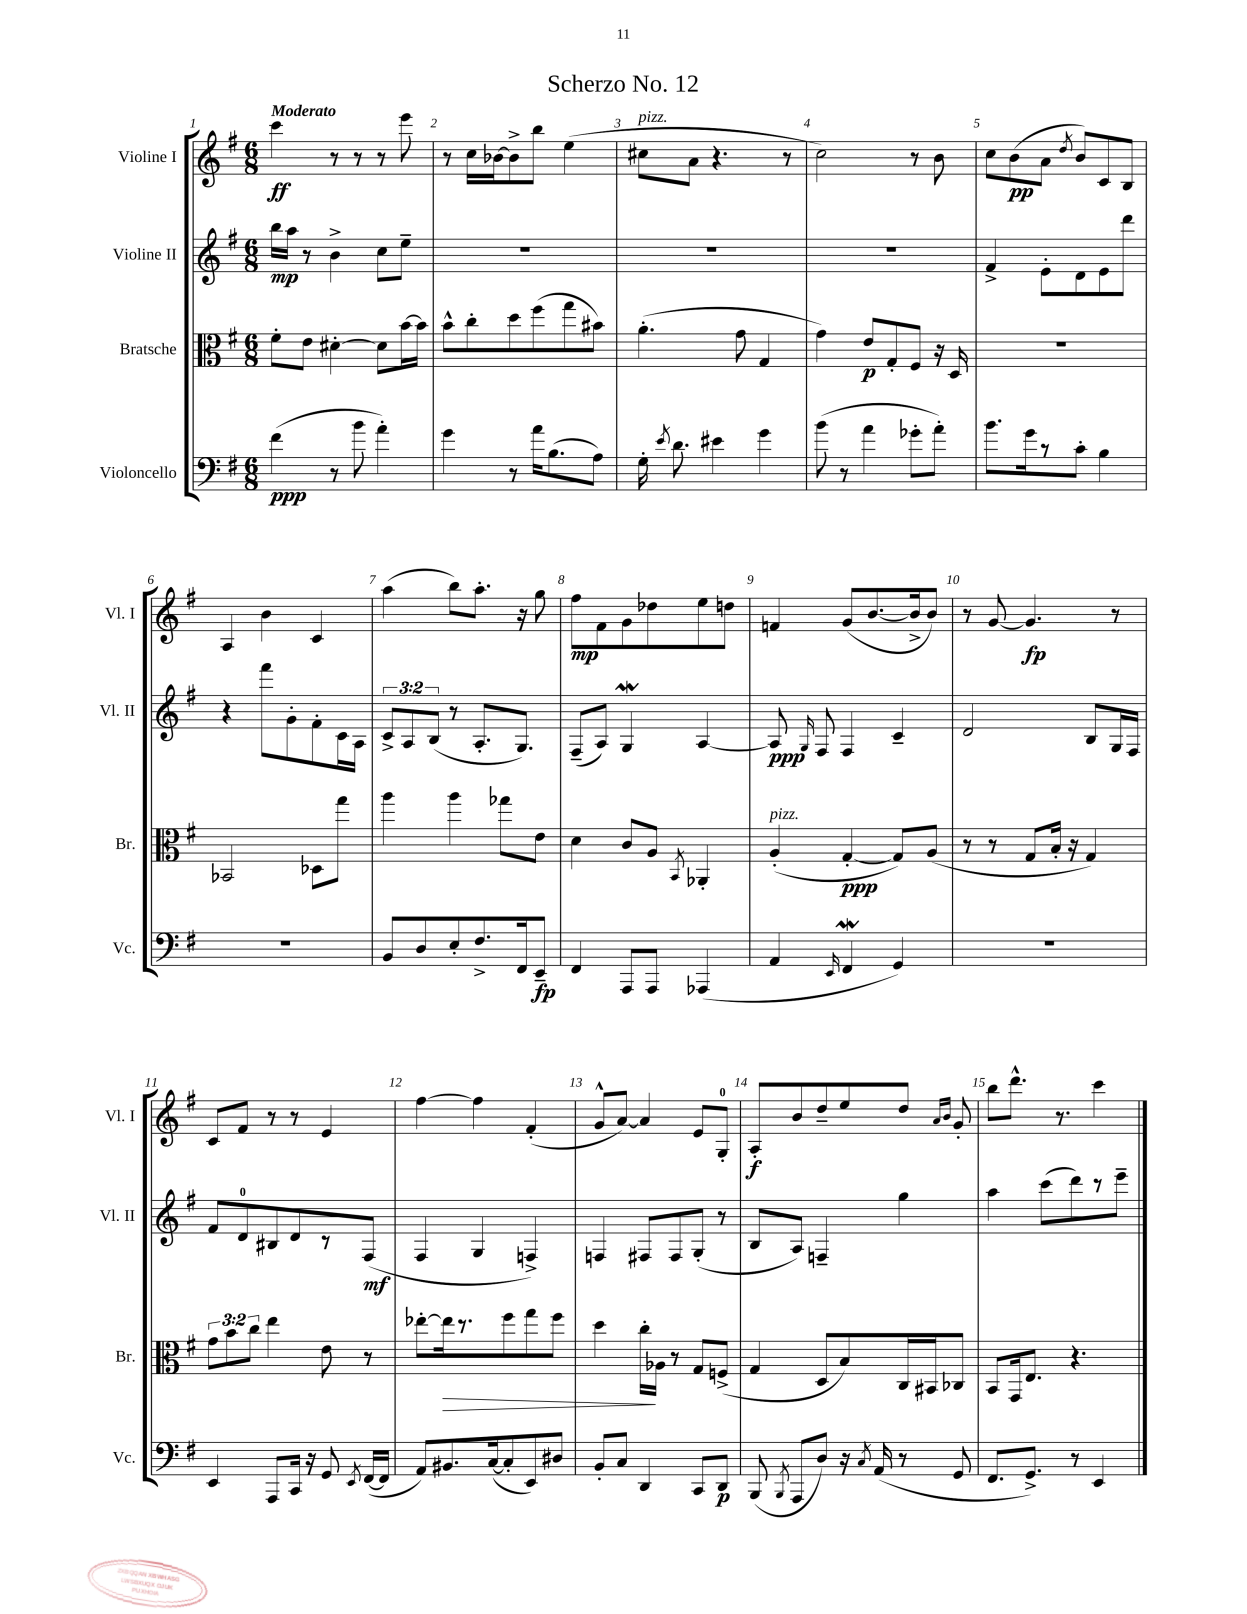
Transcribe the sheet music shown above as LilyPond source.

\header { title = "Scherzo No. 12" }
<<
\new StaffGroup <<
\new Staff = "s0" \with { instrumentName = "Violine I" shortInstrumentName = "Vl. I" } {
    \clef treble \key g \major \numericTimeSignature \time 6/8 \tempo "Moderato"
    \autoBeamOff c'''4\ff r8 r8 r8 e'''8 |
    r8 c''16[ bes'16~ bes'8-> b''8] e''4( |
    cis''8[^\markup { \italic "pizz." } a'8] r4. r8 |
    c''2) r8 b'8 |
    c''8[ b'8\pp( a'8] \acciaccatura { d''8 } b'8[) c'8 b8] |
    a4 b'4 c'4 |
    a''4( b''8[) a''8.]-. r16 g''8 |
    fis''8[\mp fis'8 g'8 des''8 e''8 d''8] |
    f'4 g'8[( b'8.~ b'16-> b'8]) |
    r8 g'8~ g'4.\fp r8 |
    c'8[ fis'8] r8 r8 e'4 |
    fis''4~ fis''4 fis'4-.( |
    g'8[-^ a'8]~) a'4 e'8[ g8]-0-. |
    a8[-.\f b'8 d''8-- e''8 d''8] \grace { a'16[ b'16] } g'8-. |
    b''8[ d'''8.]-^ r8. c'''4 \bar "|." |
}
\new Staff = "s1" \with { instrumentName = "Violine II" shortInstrumentName = "Vl. II" } {
    \clef treble \key g \major \numericTimeSignature \time 6/8 \override Staff.TupletNumber.text = #tuplet-number::calc-fraction-text
    \autoBeamOff b''16[\mp a''16] r8 b'4-> c''8[ e''8]-- |
    R2. |
    R2. |
    R2. |
    fis'4-> e'8[-. d'8 e'8 d'''8] |
    r4 fis'''8[ g'8-. fis'8-. c'16 a16] |
    \tuplet 3/2 { c'8[-> a8 b8]( } r8 a8.[-. g8.]) |
    fis8[--( a8]) g4\mordent a4~ |
    a8\ppp \grace { g16 } fis8 fis4 c'4-- |
    d'2 b8[ g16 fis16] |
    fis'8[ d'8-0 bis8 d'8 r8 fis8]\mf( |
    fis4 g4 f4->) |
    f4 fis8[ fis8 g8]-.( r8 |
    b8[ a8]) f4-- g''4 |
    a''4 c'''8[( d'''8) r8 e'''8]-- \bar "|." |
}
\new Staff = "s2" \with { instrumentName = "Bratsche" shortInstrumentName = "Br." } {
    \clef alto \key g \major \numericTimeSignature \time 6/8 \override Staff.TupletNumber.text = #tuplet-number::calc-fraction-text
    \autoBeamOff fis'8[-. e'8] dis'4~-. dis'8[ b'16~ b'16] |
    b'8[-^ c''8-. d''8 fis''8( g''8 bis'8]) |
    a'4.-.( g'8 g4 |
    g'4) e'8[\p g8-. fis8] r16 d16 |
    R2. |
    bes,2 des8[ g''8] |
    a''4 a''4 ges''8[ e'8] |
    d'4 c'8[ a8] \acciaccatura { b,8 } aes,4-. |
    a4-.^\markup { \italic "pizz." }( g4~-.\ppp g8[) a8]( |
    r8 r8 g8[ b16]-. r16 g4) |
    \tuplet 3/2 { g'8[ b'8 c''8] } e''4 e'8 r8 |
    ees''8[~-. ees''16\> r8. fis''8 g''8 fis''8] |
    d''4 c''16[-.\! aes16] r8 g8[ f8]->( |
    g4 d8[ b8) c16 bis,16 ces8] |
    b,8[ g,16 e8.] r4. \bar "|." |
}
\new Staff = "s3" \with { instrumentName = "Violoncello" shortInstrumentName = "Vc." } {
    \clef bass \key g \major \numericTimeSignature \time 6/8
    \autoBeamOff fis'4\ppp( r8 b'8 a'4-.) |
    g'4 r8 a'16[ b8.( a8]) |
    g16-. \acciaccatura { e'8 } d'8. eis'4 g'4 |
    b'8( r8 a'4 ges'8[-. a'8]-.) |
    b'8.[ g'16 r8 c'8]-. b4 |
    R2. |
    b,8[ d8 e8-. fis8.-> fis,16 e,8]--\fp |
    fis,4 a,,8[ a,,8] aes,,4( |
    a,4 \grace { e,16 } fis,4\mordent g,4) |
    R2. |
    e,4 a,,8[ c,16] r16 g,8 \acciaccatura { e,8 } fis,16[~( fis,16] |
    a,8[) bis,8. c16~( c8-. e,8) dis8] |
    b,8[-. c8] d,4 c,8[ d,8]\p |
    b,,8( \acciaccatura { b,,8 } a,,8[ d8]) r16 \acciaccatura { c8 } a,16( r8 g,8 |
    fis,8.[ g,8.]->) r8 e,4 \bar "|." |
}
>>
>>
\layout { \context { \Score \override BarNumber.break-visibility = ##(#f #t #t) barNumberVisibility = #all-bar-numbers-visible } }
